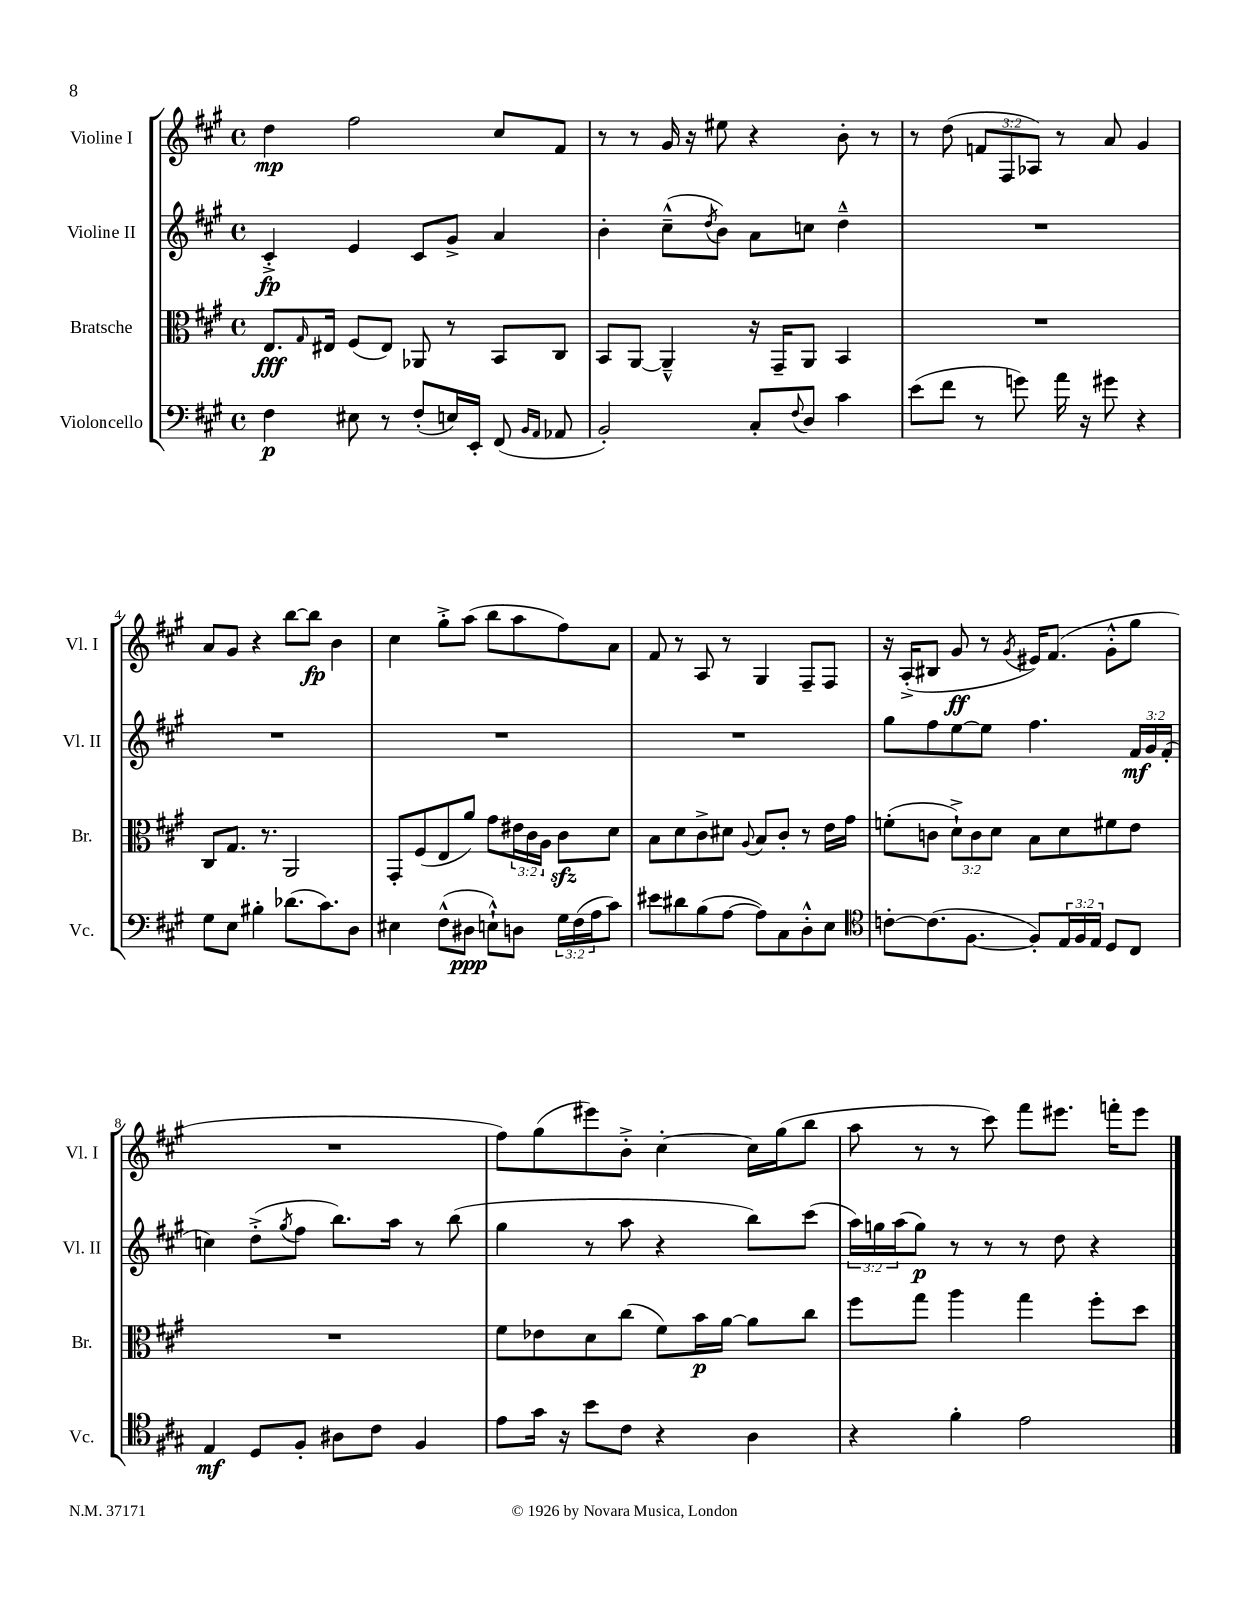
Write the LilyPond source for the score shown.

<<
\new StaffGroup <<
\new Staff = "s0" \with { instrumentName = "Violine I" shortInstrumentName = "Vl. I" } {
    \clef treble \key a \major \defaultTimeSignature \time 4/4 \override Staff.TupletNumber.text = #tuplet-number::calc-fraction-text
    d''4\mp fis''2 cis''8 fis'8 |
    r8 r8 gis'16 r16 eis''8 r4 b'8-. r8 |
    r8 d''8( \tuplet 3/2 { f'8 fis8 aes8) } r8 a'8 gis'4 |
    a'8 gis'8 r4 b''8~ b''8\fp b'4 |
    cis''4 gis''8-.-> a''8( b''8 a''8 fis''8) a'8 |
    fis'8 r8 a8 r8 gis4 fis8-- fis8 |
    r16 a16-.->( bis8 gis'8\ff r8 \acciaccatura { gis'8 } eis'16) fis'8.( gis'8-.-^ gis''8 |
    R1 |
    fis''8) gis''8( eis'''8) b'8-.-> cis''4~-. cis''16 gis''16( b''8 |
    a''8 r8 r8 cis'''8) fis'''8 eis'''8. f'''16-. eis'''8 \bar "|." |
}
\new Staff = "s1" \with { instrumentName = "Violine II" shortInstrumentName = "Vl. II" } {
    \clef treble \key a \major \defaultTimeSignature \time 4/4 \override Staff.TupletNumber.text = #tuplet-number::calc-fraction-text
    cis'4-.->\fp e'4 cis'8 gis'8-> a'4 |
    b'4-. cis''8---^( \acciaccatura { d''8 } b'8) a'8 c''8 d''4---^ |
    R1 |
    R1 |
    R1 |
    R1 |
    gis''8 fis''8 e''8~ e''8 fis''4. \tuplet 3/2 { fis'16\mf gis'16 fis'16-.( } |
    c''4) d''8-.->( \acciaccatura { gis''8 } fis''8 b''8.) a''16 r8 b''8( |
    gis''4 r8 a''8 r4 b''8) cis'''8( |
    \tuplet 3/2 { a''16) g''16 a''16( } g''8\p) r8 r8 r8 d''8 r4 \bar "|." |
}
\new Staff = "s2" \with { instrumentName = "Bratsche" shortInstrumentName = "Br." } {
    \clef alto \key a \major \defaultTimeSignature \time 4/4 \override Staff.TupletNumber.text = #tuplet-number::calc-fraction-text
    e8.\fff \grace { gis16 } eis16 fis8( eis8) aes,8 r8 b,8 cis8 |
    b,8 a,8~ a,4---^ r16 gis,16-- a,8 b,4 |
    R1 |
    cis8 gis8. r8. a,2 |
    gis,8-. fis8( e8 a'8) gis'8 \tuplet 3/2 { eis'16 cis'16 a16 } cis'8\sfz d'8 |
    b8 d'8 cis'8-> dis'8 \appoggiatura { a8 } b8 cis'8-. r8 e'16 gis'16 |
    f'8-.( c'8 \tuplet 3/2 { d'8-!->) c'8 d'8 } b8 d'8 fis'8 e'8 |
    R1 |
    fis'8 ees'8 d'8 cis''8( fis'8) b'16\p a'16~ a'8 cis''8 |
    fis''8 gis''8 a''4 gis''4 fis''8-. d''8 \bar "|." |
}
\new Staff = "s3" \with { instrumentName = "Violoncello" shortInstrumentName = "Vc." } {
    \clef bass \key a \major \defaultTimeSignature \time 4/4 \override Staff.TupletNumber.text = #tuplet-number::calc-fraction-text
    fis4\p eis8 r8 fis8-.( e16) e,16-. fis,8( \grace { b,16 a,16 } aes,8 |
    b,2-.) cis8-. \appoggiatura { fis8 } d8 cis'4 |
    e'8( fis'8 r8 g'8) a'16 r16 gis'8 r4 |
    gis8 e8 bis4-. des'8.( cis'8.) d8 |
    eis4 fis8-^( dis8\ppp e8-!-^) d8 \tuplet 3/2 { gis16 fis16( a16 } cis'8) |
    eis'8 dis'8 b8( a8~ a8) cis8 d8-.-^ e8 |
    \clef tenor c'8~-. c'8.( fis8.~ fis8-.) \tuplet 3/2 { e16 fis16 e16 } d8 cis8 |
    e4\mf d8 fis8-. ais8 cis'8 fis4 |
    e'8 gis'16 r16 b'8 cis'8 r4 a4 |
    r4 fis'4-. e'2 \bar "|." |
}
>>
>>
